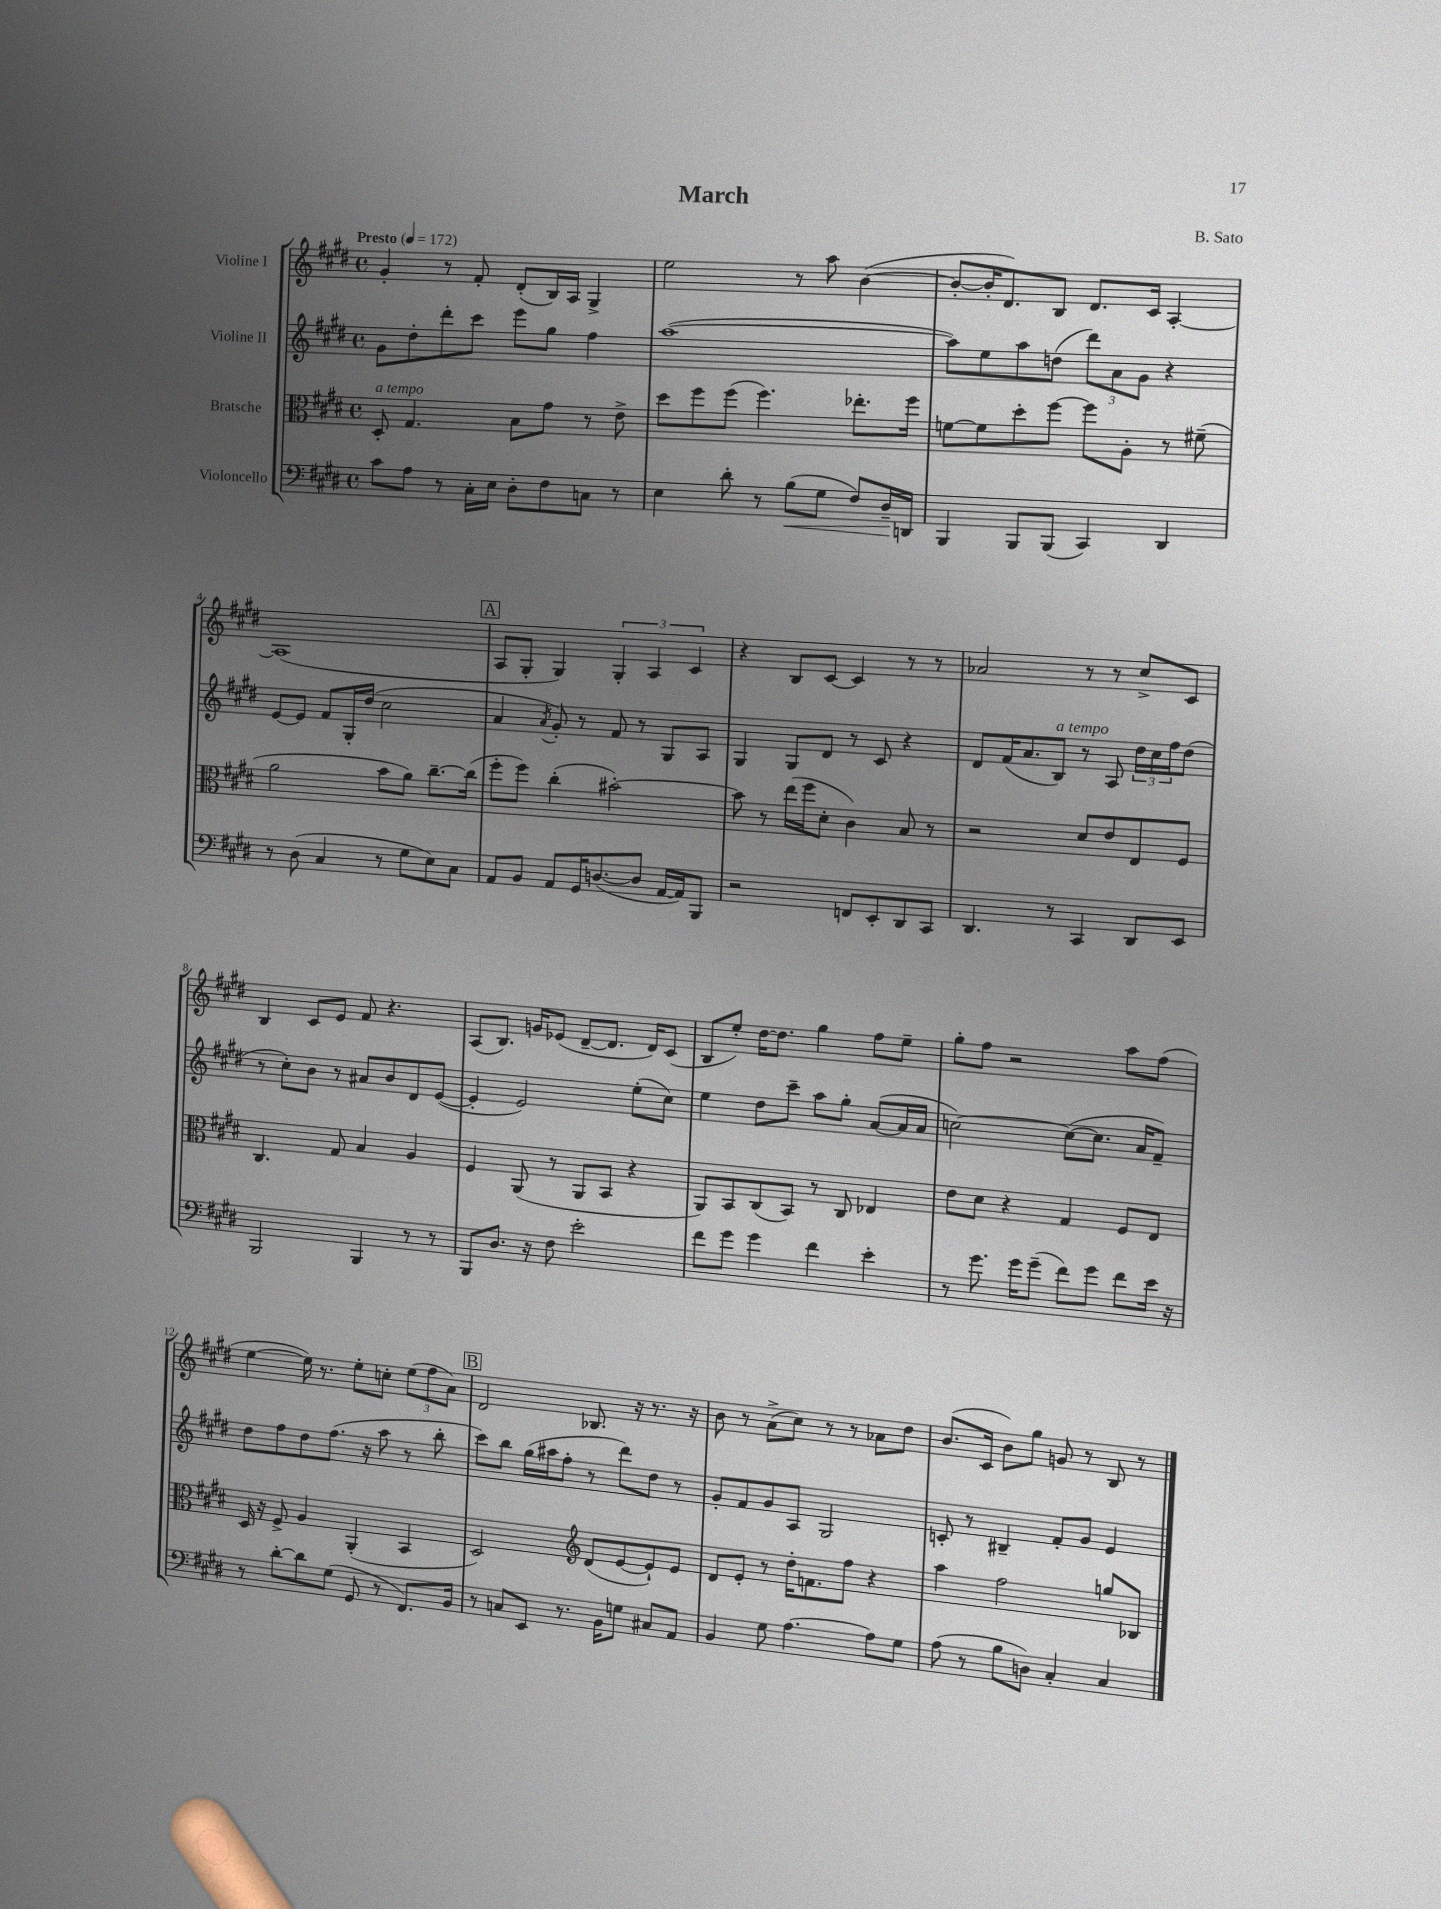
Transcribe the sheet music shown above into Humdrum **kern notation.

**kern	**dynam	**kern	**kern	**kern
*part4	*part4	*part3	*part2	*part1
*staff4	*staff4	*staff3	*staff2	*staff1
*I"Violoncello	*	*I"Bratsche	*I"Violine II	*I"Violine I
*clefF4	*	*clefC3	*clefG2	*clefG2
*k[f#c#g#d#]	*	*k[f#c#g#d#]	*k[f#c#g#d#]	*k[f#c#g#d#]
*M4/4	*	*M4/4	*M4/4	*M4/4
*met(c)	*	*met(c)	*met(c)	*met(c)
*MM172	*	*MM172	*MM172	*MM172
=1	=1	=1	=1	=1
!	!	!	!	!LO:TX:a:B:t=Presto
!	!	!LO:TX:a:i:t=a tempo	!	!
8c#\L	.	8D#'/	8g#\L	4g#'/
8A\J	.	4.G#/	8dd#'\	.
8r	.	.	8ddd#'\	8r
16C#'\LL	.	.	8ccc#\J	8f#'/
16E\JJ	.	.	.	.
8D#'\L	.	8B\L	8eee\L	(8d#'/L
8F#\	.	8g#\J	8gg#\J	16B/L)
.	.	.	.	16A/JJ
8Cn\J	.	8r	4ff#\	4G#^/
8r	.	8e^\	.	.
=2	=2	=2	=2	=2
4E\	.	8dd#\L	([1aa	2ee\
.	.	8ff#\	.	.
8d#'\	.	(8ff#\J	.	.
8r	.	4.ff#\)	.	.
!	!LO:HP:b	!	!	!
(8B\L	<	.	.	8r
8G#\J	.	.	.	8aa\
8F#/L)	.	8.ee-X'\L	.	([4b\
16D#~/L	.	.	.	.
16DDn/JJ	[	16ff#\Jk	.	.
=3	=3	=3	=3	=3
4BBB/	.	[8fn\L	8aa\L])	8b'/L_
.	.	8f\]	8ee\	16b'/K]
.	.	.	.	8.d#/)
8BBB/L	.	8dd#'\	8aa\	.
(8BBB/J	.	[8ff#\J	(8ddn\J	8B/J
4CC#/)	.	8ff#\L]	12ddd#\L)	8.d#/L
.	.	.	12a\	.
.	.	8A'\J	.	.
.	.	.	12g#\J	.
.	.	.	.	16c#/Jk
4DD#/	.	8r	4r	[4A'/
.	.	(8f#X~\	.	.
!!LO:LB:g=z
=4	=4	=4	=4	=4
8r	.	2a\	[8e/L	(1A]
(8D#\	.	.	8e/J]	.
4C#/	.	.	8f#/L	.
.	.	.	16G#'/L	.
.	.	.	(16dd#/JJ	.
8r	.	8b\L	2cc#\	.
8G#\L	.	8a\J)	.	.
8E\)	.	[8.cc#~\L	.	.
8C#\J	.	.	.	.
.	.	(16cc#\Jk]	.	.
!!LO:REH:place=s1:t=A
=5	=5	=5	=5	=5
8AA/L	.	8ff#'\L	4a/	8A/L
8BB/J	.	8ff#\J)	.	8G#'/J
.	.	.	8qa/	.
8AA/L	.	(4cc#'\	8g#'/)	4G#/)
16GG#/K	.	.	8r	.
([8.Dn/	.	.	.	.
.	.	[2b#X'\)	8f#/	6G#'/
8D/J]	.	.	8r	.
.	.	.	.	6A/
[16AA/LL	.	.	8G#/L	.
16AA/J])	.	.	.	.
.	.	.	.	6c#/
8BBB/J	.	.	8A/J	.
=6	=6	=6	=6	=6
2r	.	8b#\]	4G#/	4r
.	.	8r	.	.
.	.	(16ee\LL	8G#/L	8B/L
.	.	16ff#\J	.	.
.	.	8d#'\J	8d#/J	[8c#/J
8FFn/L	.	4c#\)	8r	4c#/]
8EE'/	.	.	8c#/	.
8DD#/	.	8B/	4r	8r
8CC#/J	.	8r	.	8r
=7	=7	=7	=7	=7
4.DD#/	.	2r	8d#/L	2a-X/
.	.	.	(16f#/K	.
.	.	.	8.a/	.
!	!	!	!LO:TX:a:i:t=a tempo	!
8r	.	.	8B/J)	.
4CC#/	.	8d#/L	8r	8r
.	.	8e/	8A/	8r
8DD#/L	.	8E/	24dd#\LL	8cc#^/L
.	.	.	24cc#\	.
.	.	.	24ff#\J	.
8EE/J	.	8F#/J	(8dd#\J	8c#/J
!!LO:LB:g=z
=8	=8	=8	=8	=8
2BBB/	.	4.C#/	8r	4B/
.	.	.	8cc#'\L)	.
.	.	.	8b\J	8c#/L
.	.	8G#/	8r	8e/J
4BBB/	.	4B/	8a#X/L	8f#/
.	.	.	8b/	4.r
8r	.	4A/	8d#/	.
8r	.	.	([8e/J	.
=9	=9	=9	=9	=9
8BBB/L	.	4F#/	4e'/]	(8A/L
8.D#/J	.	.	.	8.B/J)
.	.	(8AA/	2e/)	.
16r	.	.	.	16gn/KL
8F#\	.	8r	.	(8e-X/J
2e'\	.	8AA/L	.	[8d#~/L
.	.	8BB/J	.	8.d#/J]
.	.	4r	(8ee'\L	.
.	.	.	.	16d#/KL)
.	.	.	8cc#\J)	(8c#/J
=10	=10	=10	=10	=10
8f#\L	.	8AA/L)	4ee\	8B/L
8g#\J	.	8BB/	.	8ee'/J)
4g#\	.	(8C#/	8dd#\L	[16dd#\KL
.	.	.	.	8.dd#\J]
.	.	8BB/J)	8ccc#~\J	.
4f#\	.	8r	8aa\L	4gg#\
.	.	8C#/	8gg#'\J	.
4e'\	.	4E-X/	([8a/L	8ff#\L
.	.	.	16a/L]	8ee~\J
.	.	.	16a/JJ	.
=11	=11	=11	=11	=11
8r	.	8e\L	[2ccn\)	8gg#'\L
8.g#\	.	8d#\J	.	8ff#\J
.	.	4r	.	2r
16g#\KL	.	.	.	.
(8g#~\J	.	.	.	.
8f#\L)	.	4G#/	(8cc\L_	.
8g#\J	.	.	8.cc\J]	.
8f#\L	.	8F#/L	.	8aa\L
.	.	.	16a/KL	.
16e\Jk	.	8E/J	8f#~/J)	(8ff#\J
16r	.	.	.	.
!!LO:LB:g=z
=12	=12	=12	=12	=12
8r	.	16D#/	8dd#\L	[4ee\
.	.	16r	.	.
[8d#'\L	.	8F#^/	8ff#\	.
8d#\]	.	4A/	8dd#\	16ee\])
.	.	.	.	8.r
(8G#\J	.	.	(8.ff#\J	.
8GG#/	.	(4AA'/	.	8ee'\L
.	.	.	16r	.
8r	.	.	8aa\	8ccn'\J
8.FF#/L)	.	4BB/	8r	(12ee\L
.	.	.	.	12ff#\
.	.	.	8bb'\	.
.	.	.	.	12a\J)
16BB/Jk	.	.	.	.
!!LO:REH:place=s1:t=B
=13	=13	=13	=13	=13
8r	.	2D#/)	8ccc#\L)	2d#/
8Cn/L	.	.	8bb\J	.
8EE/J	.	.	(16gg#\LL	.
.	.	.	16aa#X\J	.
8.r	.	.	8ff#'\J	.
*	*	*clefG2	*	*
.	.	(8d#/L	8r	8.B-X/
16BB\KL	.	.	.	.
8Gn\J	.	[8e/	8ddd#\L)	.
.	.	.	.	16r
8C#X/L	.	8e`/])	8dd#\J	8.r
8AA/J	.	8e/J	8r	.
.	.	.	.	16r
=14	=14	=14	=14	=14
4BB/	.	8d#/L	8g#'/L	8b\
.	.	8e'/J	8f#/	8r
8G#\	.	8r	8g#/	(8a^\L
[4.A\	.	16dd#'\KL	8A/J	8cc#\J)
.	.	8.fn\	.	.
.	.	.	2G#/	8r
.	.	8ff#\J	.	8r
8A\L]	.	4r	.	8a-X\L
8G#\J	.	.	.	8dd#\J
=15	=15	=15	=15	=15
(8A\	.	4aa\	8cn'/	(8.b/L
8r	.	.	8r	.
.	.	.	.	16c#/Jk
8B\L	.	2ff#\	4B#X~/	8b\L)
8Dn\J)	.	.	.	8gg#\J
4C#'/	.	.	8f#'/L	8gn/
.	.	.	8g#/J	8r
4C#/	.	8ggn/L	4e/	8B/
.	.	8B-X/J	.	8r
==	==	==	==	==
*-	*-	*-	*-	*-
